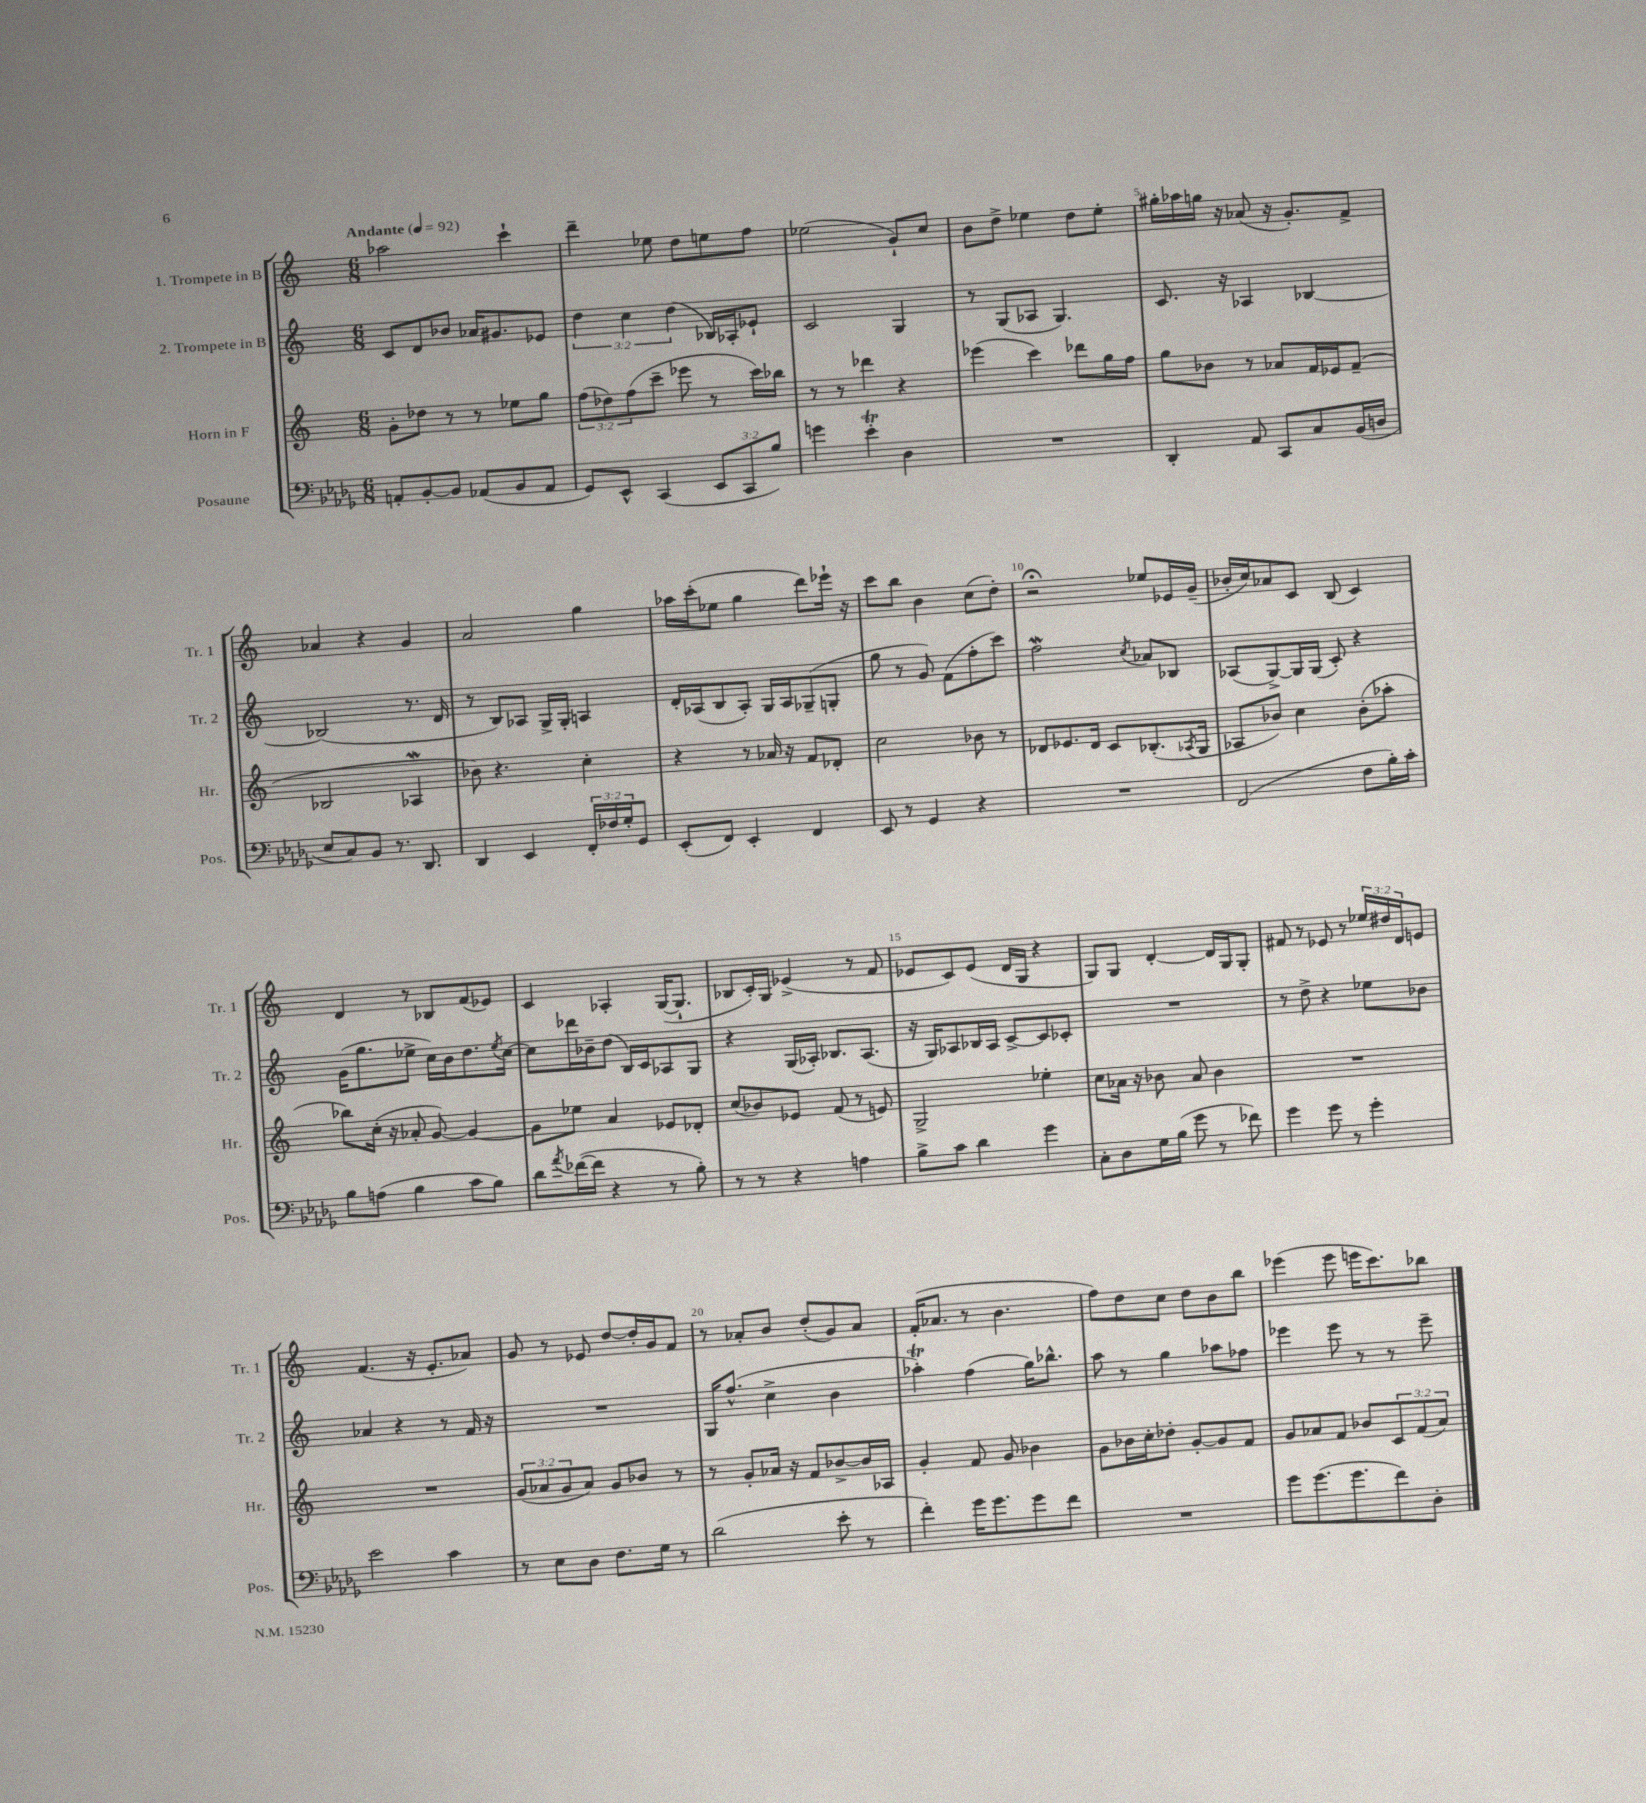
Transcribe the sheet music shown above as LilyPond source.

<<
\new StaffGroup <<
\new Staff = "s0" \with { instrumentName = "1. Trompete in B" shortInstrumentName = "Tr. 1" } {
    \clef treble \key c \major \numericTimeSignature \time 6/8 \override Staff.TupletNumber.text = #tuplet-number::calc-fraction-text \tempo "Andante" 4 = 92
    aes''2 c'''4-! |
    d'''4-- ees''8 d''8 e''8 f''8 |
    ees''2( g'8-!) c''8 |
    b'8 d''8-> ees''4 d''8 ees''8-. |
    gis''16-. aes''16 g''16 r16 aes'8( r16 g'8.-.) f'8-> |
    aes'4 r4 g'4 |
    a'2 g''4 |
    aes''16 c'''16-.( ees''8 g''4 d'''8) ees'''16-! r16 |
    c'''8 b''8 b'4 c''8( d''8-.) |
    r2\fermata ees''8 ees'16 g'16--( |
    bes'16-. c''16) aes'8 c'8 b8( c'4) |
    d'4 r8 bes8 f'8( ees'8) |
    c'4 aes4-. g16~( g8.-! |
    bes8 c'16-.) g16 ees'4->( r8 f'8 |
    ees'8 c'8) ees'8( d'16 g16 r4 |
    g8) g8 d'4~-. d'16 g16 g8-. |
    fis'8 r8 ees'8 r8 \tuplet 3/2 { ees''16 dis''16 d'16 } e'8 |
    f'4.( r16 e'8.-. aes'8) |
    g'8 r8 ees'8 d''8~ d''16-. g'16 f'8 |
    r8 aes'8-. b'8 d''8-.( g'8) aes'8 |
    f'16-.( aes'8. r8 b'4. |
    f''8) d''8 c''8 d''8 b'8 b''8 |
    ees'''4( ees'''8 e'''16 c'''8.) bes''8 \bar "|." |
}
\new Staff = "s1" \with { instrumentName = "2. Trompete in B" shortInstrumentName = "Tr. 2" } {
    \clef treble \key c \major \numericTimeSignature \time 6/8 \override Staff.TupletNumber.text = #tuplet-number::calc-fraction-text
    c'8 d'8 bes'8 aes'16 gis'8. ees'8 |
    \tuplet 3/2 { d''4 c''4 d''4( } bes16) aes16-. ees'8-! |
    c'2 g4 |
    r8 g8( aes8 g4.) |
    c'8. r16 aes4 bes4~ |
    bes2( r8. d'16 |
    r8 b8) aes8 g16-> g16-. a4 |
    d'16-. aes16( b8 aes8-.) g16 aes16 ges8--( g8-. |
    g''8 r8 g'8) f'8( f''8-. c'''8) |
    f''2\mordent \acciaccatura { c''8 } aes'8 bes8 |
    aes8( g8~->) g16 g16( c'8-.) r4 |
    g'16( g''8. ees''8-> c''16) b'16 d''8. \acciaccatura { ees''8 } c''16~ |
    c''8 des'''16 bes'16-- d''8( b16) c'16 aes8 g8 |
    r4 g16( aes16-.) bes8. aes8.( |
    r16 g16) aes8 bes16 aes16 c'8~-> c'8 ces'8-. |
    R2. |
    r8 d''8-> r4 ees''8 bes'8 |
    aes'4 r4 r8 f'16 r16 |
    R2. |
    g16 f''8.-^( c''4-> b'4 |
    aes''4-.\trill) f''4( g''16) bes''8.-^ |
    a''8 r8 g''4 aes''8 fes''8 |
    ees'''4 ees'''8 r8 r8 ees'''8-- \bar "|." |
}
\new Staff = "s2" \with { instrumentName = "Horn in F" shortInstrumentName = "Hr." } {
    \clef treble \key c \major \numericTimeSignature \time 6/8 \override Staff.TupletNumber.text = #tuplet-number::calc-fraction-text
    g'8-. des''8 r8 r8 ees''8 g''8 |
    \tuplet 3/2 { f''8( des''8) f''8( } c'''8-- ees'''8 r8 c'''16) bes''16 |
    r8 r8 des'''4 r4 |
    ees'''4( c'''4) des'''8 g''16 f''16 |
    g''8 bes'8 r8 aes'8 f'16 ees'16 f'8--( |
    bes2 aes4\mordent |
    bes'8) r4. c''4-. |
    r4 r8 aes'16 r16 f'8 des'8-. |
    c''2 bes'8 r8 |
    des'8 ees'8. des'16 c'8 bes8.-.( \acciaccatura { aes8 } g16 |
    aes8 bes'8) c''4 bes'8-.( aes''8-. |
    bes''8) c''16-.( r16 aes'8-. g'8~) g'4~ |
    g'8 ees''8 a'4 ees'8 des'8-. |
    c''8( bes'8) ees'8 f'8( r8 e'8) |
    g2-> ees''4-. |
    c''8 aes'16 r16 bes'8 aes'8 bes'4 |
    R2. |
    R2. |
    \tuplet 3/2 { g'8( aes'8 g'8 } aes'8) g'8 bes'8 r8 |
    r8 g'8-. aes'16 r16 f'8 bes'8~-> bes'16 aes16 |
    g'4-. f'8 g'8 bes'4 |
    g'8 bes'16 c''16-. des''8-. g'8~-. g'8 f'8 |
    g'8 aes'8 f'8 bes'8 \tuplet 3/2 { c'8 f'8( aes'8) } \bar "|." |
}
\new Staff = "s3" \with { instrumentName = "Posaune" shortInstrumentName = "Pos." } {
    \clef bass \key des \major \numericTimeSignature \time 6/8 \override Staff.TupletNumber.text = #tuplet-number::calc-fraction-text
    a,8-. bes,8~-. bes,8 aes,8( bes,8 aes,8 |
    ges,8) ees,8-^ c,4( \tuplet 3/2 { ees,8 c,8 bes8) } |
    g'4 ees'4-.\trill des4 |
    R2. |
    des,4-. aes,8 c,8 c8 bes,16( d16 |
    ees8 c8) bes,8 r8. des,8. |
    des,4 ees,4 \tuplet 3/2 { f,16-. fes16 ges16-. } ges,8 |
    ees,8-.( f,8) ees,4-. f,4 |
    ees,8 r8 ges,4 r4 |
    R2. |
    f,2( f8 bes16-.) c'16-. |
    bes8 a8( bes4 c'8 bes8) |
    des'8 \acciaccatura { aes'8 } fes'16~( fes'16 r4 r8 bes8-.) |
    r8 r8 r4 a4 |
    bes8-> c'8 des'4 ges'4 |
    c8-. des8 ges16 bes16( ges'8 r8 fes'8) |
    ges'4 ges'8 r8 ges'4-. |
    ees'2 c'4 |
    r8 ees8 des8 f8. ges16 r8 |
    des'2( ees'8-. r8 |
    f'4-.) ges'16 ges'8. ges'8 f'8 |
    R2. |
    ges'8 ges'8.( ges'8. f'8) des8-. \bar "|." |
}
>>
>>
\layout { \context { \Score \override BarNumber.break-visibility = ##(#f #t #t) barNumberVisibility = #(every-nth-bar-number-visible 5) } }
